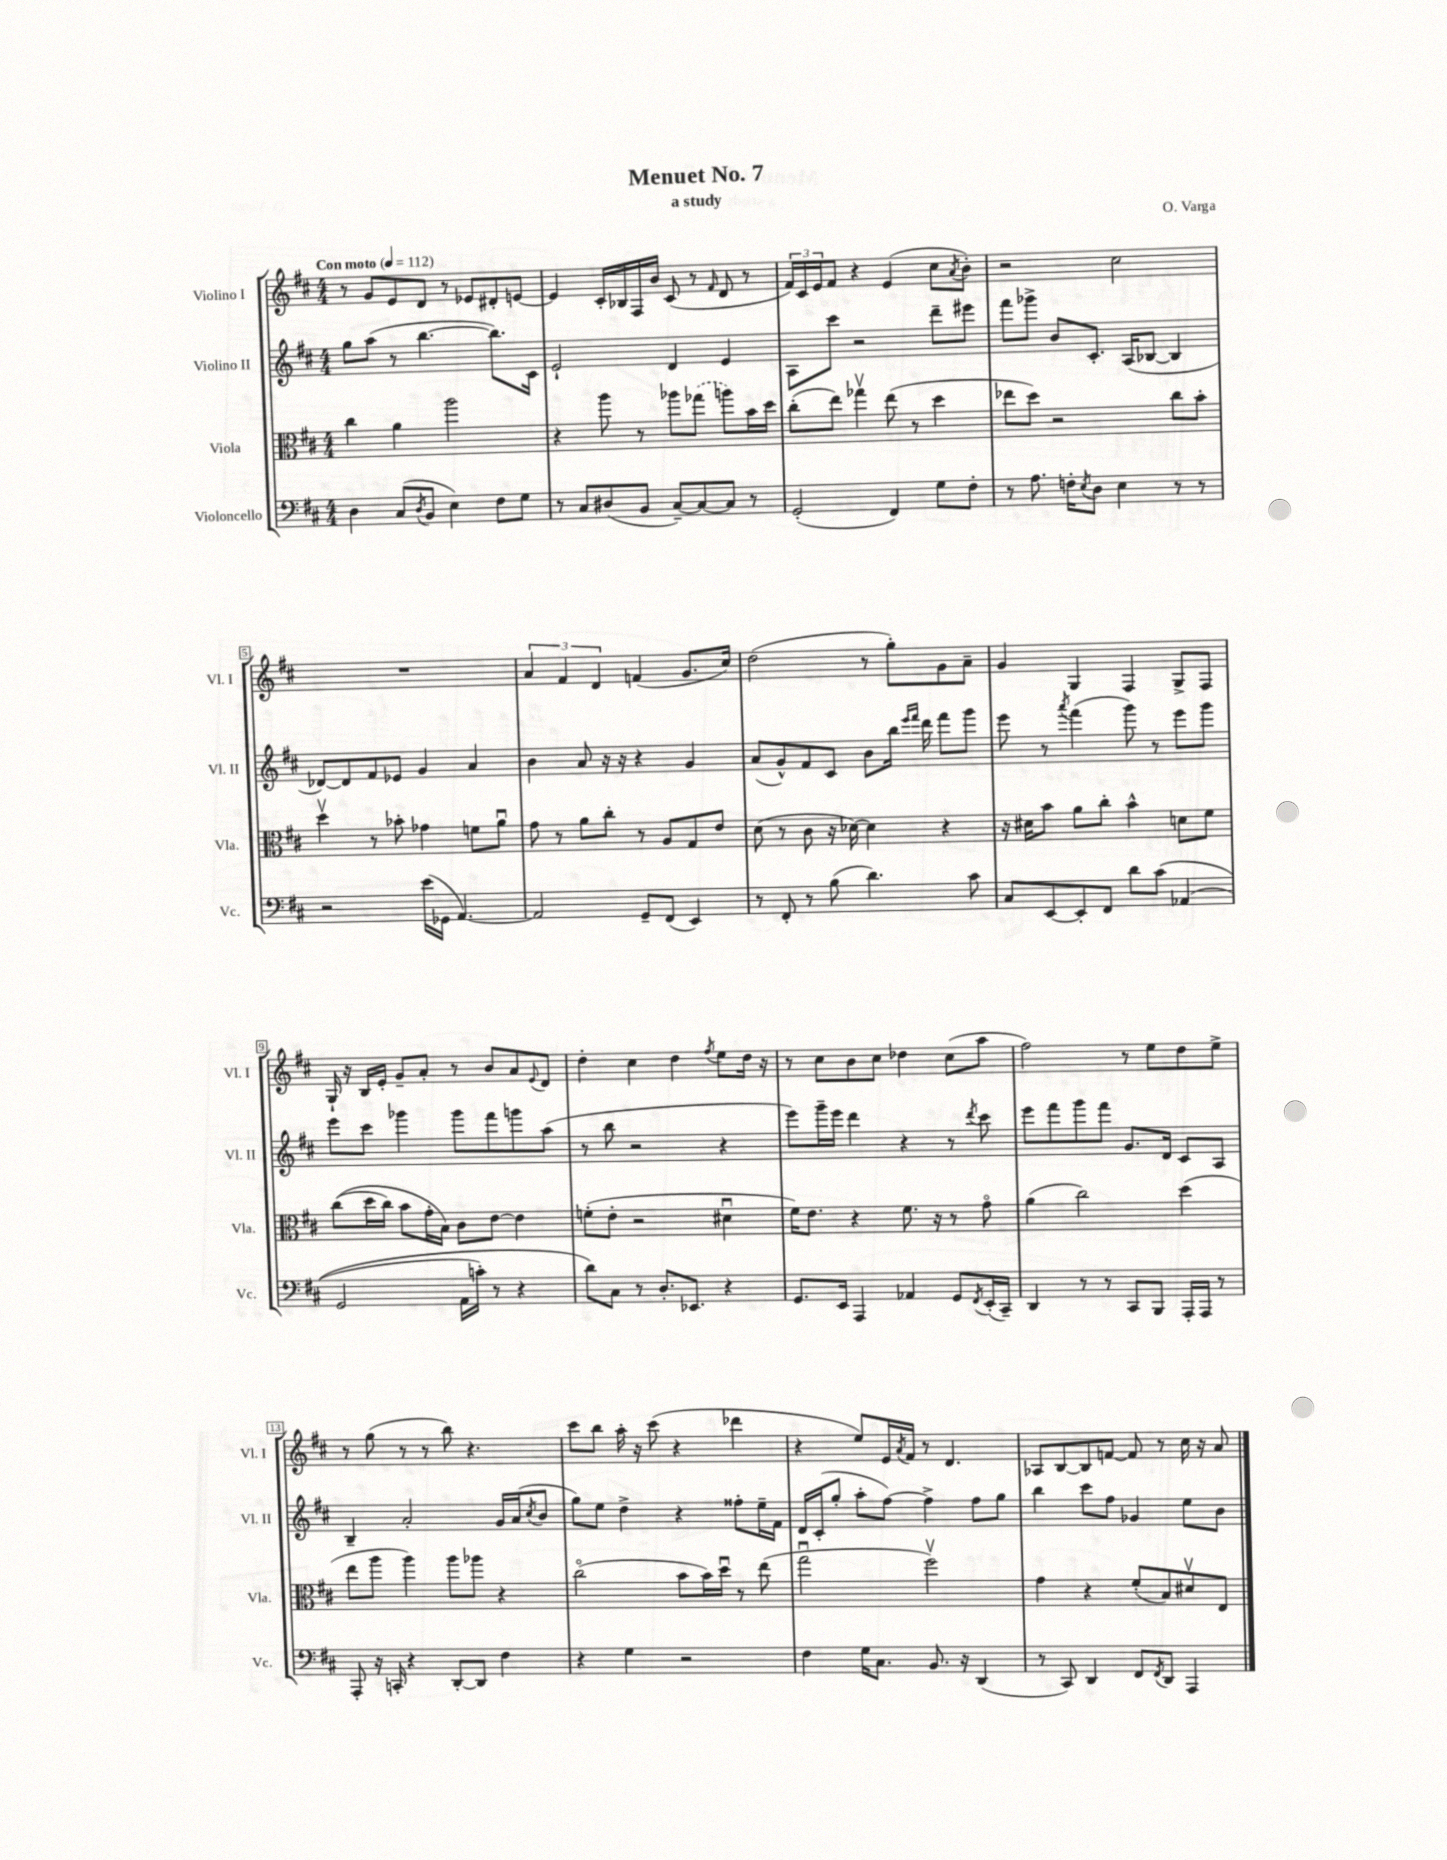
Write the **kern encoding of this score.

**kern	**kern	**kern	**kern
*part4	*part3	*part2	*part1
*staff4	*staff3	*staff2	*staff1
*I"Violoncello	*I"Viola	*I"Violino II	*I"Violino I
*I'Vc.	*I'Vla.	*I'Vl. II	*I'Vl. I
*clefF4	*clefC3	*clefG2	*clefG2
*k[f#c#]	*k[f#c#]	*k[f#c#]	*k[f#c#]
*M4/4	*M4/4	*M4/4	*M4/4
*MM112	*MM112	*MM112	*MM112
=1	=1	=1	=1
!	!	!	!LO:TX:a:B:t=Con moto
4D\	4cc#\	8gg\L	8r
.	.	(8aa\J	8g/L
(8C#/L	4a\	8r	8e/
8qD/	.	.	.
8BB/J	.	[4.bb\	8d/J
4E\)	2aa\	.	8r
.	.	.	8e-X/L
8F#\L	.	8.bb\L])	8d#X'/
8G\J	.	.	[8en/J
.	.	16c#\Jk	.
=2	=2	=2	=2
8r	4r	2e`/	4e/]
8C#/L	.	.	.
(8D#X/	8aa\	.	16c#'/LL
.	.	.	16B-X/
8BB/J	8r	.	16F#/
.	.	.	16b/JJ
[8C#~/L)	8aa-X\L	4d/	(8c#/
8C#/_	(8gg-X\J	.	8r
.	.	.	16qqf#/
8C#/J]	8aan\L)	4e/	8d/
8r	16b\L	.	8r
.	16dd\JJ	.	.
=3	=3	=3	=3
(2GG'/	(8cc#'\L	8A\L	24f#/LL)
.	.	.	24c#/
.	.	.	24e/J
.	8ee\J)	8ccc#\J	8f#/J
.	4gg-Xv\	2r	4r
4FF#/)	(8ee\	.	(4e/
.	8r	.	.
8G\L	4dd\	8ddd~\L	8cc#\L
.	.	.	8qa/
8F#'\J	.	8eee#X\J	8b'\J)
=4	=4	=4	=4
8r	8ee-X\L	8fff#\L	2r
8.A\	8dd\J)	8ggg-X^\J	.
.	2r	8b/L	.
16Fn'\KL	.	.	.
8qE/	.	.	.
8D\J	.	8.c#'/J	.
4E\	.	.	2cc#\
.	.	(16A/KL	.
.	.	[8B-X/J	.
8r	8cc#\L	4B-/]	.
8r	8b'\J	.	.
!!LO:LB:g=z
=5	=5	=5	=5
2r	4ddv\	[8d-X/L)	1r
.	.	8d-/]	.
.	8r	8f#/	.
.	8b-X'\	8e-X/J	.
(16e\LL	4g-X\	4g/	.
16GG-X\JJ	.	.	.
[4.AA/)	.	.	.
.	8fn\L	4a/	.
.	8au\J	.	.
=6	=6	=6	=6
2AA/]	8g\	4b\	6a/
.	8r	.	.
.	.	.	6f#/
.	8a\L	8a/	.
.	.	.	6d/
.	8cc#'\J	16r	.
.	.	16r	.
8GG~/L	8r	4r	(4fn/
(8FF#/J	8A/L	.	.
4EE/)	8G/	4g/	8.g/L
.	8e/J	.	.
.	.	.	16cc#/Jk)
=7	=7	=7	=7
8r	(8d\	(8a/L	(2dd\
8FF#'/	8r	8g^^/)	.
8r	8c#\	8f#/	.
(8B\	16r	8c#/J	.
.	[16d-X\)	.	.
4.d\)	4d-\]	8b\L	8r
.	.	16bb\Jk	8gg'\L)
.	.	16qqeee/LL	.
.	.	16qqfff#/JJ	.
.	.	16ddd\	.
.	4r	8fff#\L	8g\
8c#\	.	8ggg\J	8a~\J
=8	=8	=8	=8
8C#/L	16r	8eee\	4g/
.	16d#X\KL	.	.
[8EE/	8b\J	8r	.
.	.	8qaaa/	.
8EE'/]	8a\L	(4fff#\	4G/
8FF#/J	8cc#'\J	.	.
8d\L	4b^^\	8ggg\)	4F#/
(8c#\J	.	8r	.
(4AA-X/	8dn\L	8eee\L	8G^/L
.	8f#\J	8ggg\J	8F#/J
!!LO:LB:g=z
=9	=9	=9	=9
2GG/	((8cc#\L	8eee\L	16G`/
.	.	.	16r
.	16dd\L	8ccc#\J	16B/LL
.	16cc#\JJ)	.	16e'/JJ
.	8b\L	4ggg-X\	8g~/L
.	16g'\L	.	8a'/J
.	16B\JJ)	.	.
16AA\LL	8c#\L	8ggg-\L	8r
16cn'\JJ)	.	.	.
8r	[8e\J	8fff#\	8b/L
4r	4e\]	8gggn\	8a/
.	.	.	8qqe/
.	.	(8aa\J	8d/J
=10	=10	=10	=10
8d\L)	(8fn'\L	8r	4dd'\
8C#\J	8e'\J	8bb\	.
8r	2r	2r	4cc#\
8.D'/L	.	.	.
.	.	.	4dd\
8.EE-X/J	.	.	.
.	.	.	8qff#/
4r	4d#Xu\	4r	8ee\L
.	.	.	16dd\Jk
.	.	.	16r
=11	=11	=11	=11
8.GG/L	16f#\KL)	8eee\L)	8r
.	8.e\J	.	.
.	.	16ggg~\L	8cc#\L
16EE/Jk	.	16eee\JJ	.
4AAA/	4r	4ddd\	8b\
.	.	.	8cc#\J
4AA-X/	8.f#\	4r	4dd-X\
.	16r	.	.
8GG/L	8r	8r	(8cc#\L
8qFF#/	.	8qddd/	.
(16EE'/L	8g\	8ccc#\	8aa\J
16CC#~/JJ)	.	.	.
=12	=12	=12	=12
4DD/	(4a\	8eee\L	2ff#\)
.	.	8fff#\	.
8r	2cc#\)	8ggg\	.
8r	.	8fff#\J	.
8CC#/L	.	8.g/L	8r
8BBB/J	.	.	8ee\L
.	.	16d/Jk	.
16AAA'/LL	(4dd\	8c#/L	8dd\
16AAA/JJ	.	.	.
8r	.	8A/J	8ee^\J
!!LO:LB:g=z
=13	=13	=13	=13
8AAA'/	8ee\L	4B~/	8r
16r	8aa\J	.	(8gg\
16CCn'/	.	.	.
4r	4aa\)	2a'/	8r
.	.	.	8r
[8DD'/L	8aa\L	.	8bb\)
8DD/J]	8aa-X\J	.	4.r
4F#\	4r	16g/LL	.
.	.	(16a/J	.
.	.	8qcc#/	.
.	.	8b/J	.
=14	=14	=14	=14
4r	(2cc#\	8gg\L)	8ccc#\L
.	.	8ee\J	8bb\J
4G\	.	4dd^\	16aa'\
.	.	.	16r
.	.	.	(8ccc#\
2r	8b\L	4r	4r
.	16b\L)	.	.
.	16ddu\JJ	.	.
.	8r	8ff##X'\L	4ddd-X\
.	(8ee\	16ee~\L	.
.	.	16f#\JJ	.
=15	=15	=15	=15
4F#\	2ggu\	16d/LL	4r
.	.	(16c#'/J	.
.	.	8gg'/J	.
16G\KL	.	8aa'\L	8ee/L)
8.C#\J	.	.	.
.	.	[8ff#\J)	16e/L
.	.	.	8qa/
.	.	.	16f#/JJ
8.BB/	2ff#v\)	4ff#^\]	8r
.	.	.	4.d/
16r	.	.	.
(4DD/	.	8ff#\L	.
.	.	8gg\J	.
=16	=16	=16	=16
8r	4g\	4bb\	8A-X/L
8CC#/)	.	.	[8B/
4DD/	4r	8ccc#\L	8B/]
.	.	8ff#\J	[8fn/J
8FF#/L	(8f#'/L	4g-X/	8f/]
8qFF#/	.	.	.
8DD/J	8B/)	.	8r
4AAA/	8d#Xv/	8ee\L	16cc#\
.	.	.	16r
.	8E/J	8b\J	8a/
==	==	==	==
*-	*-	*-	*-
